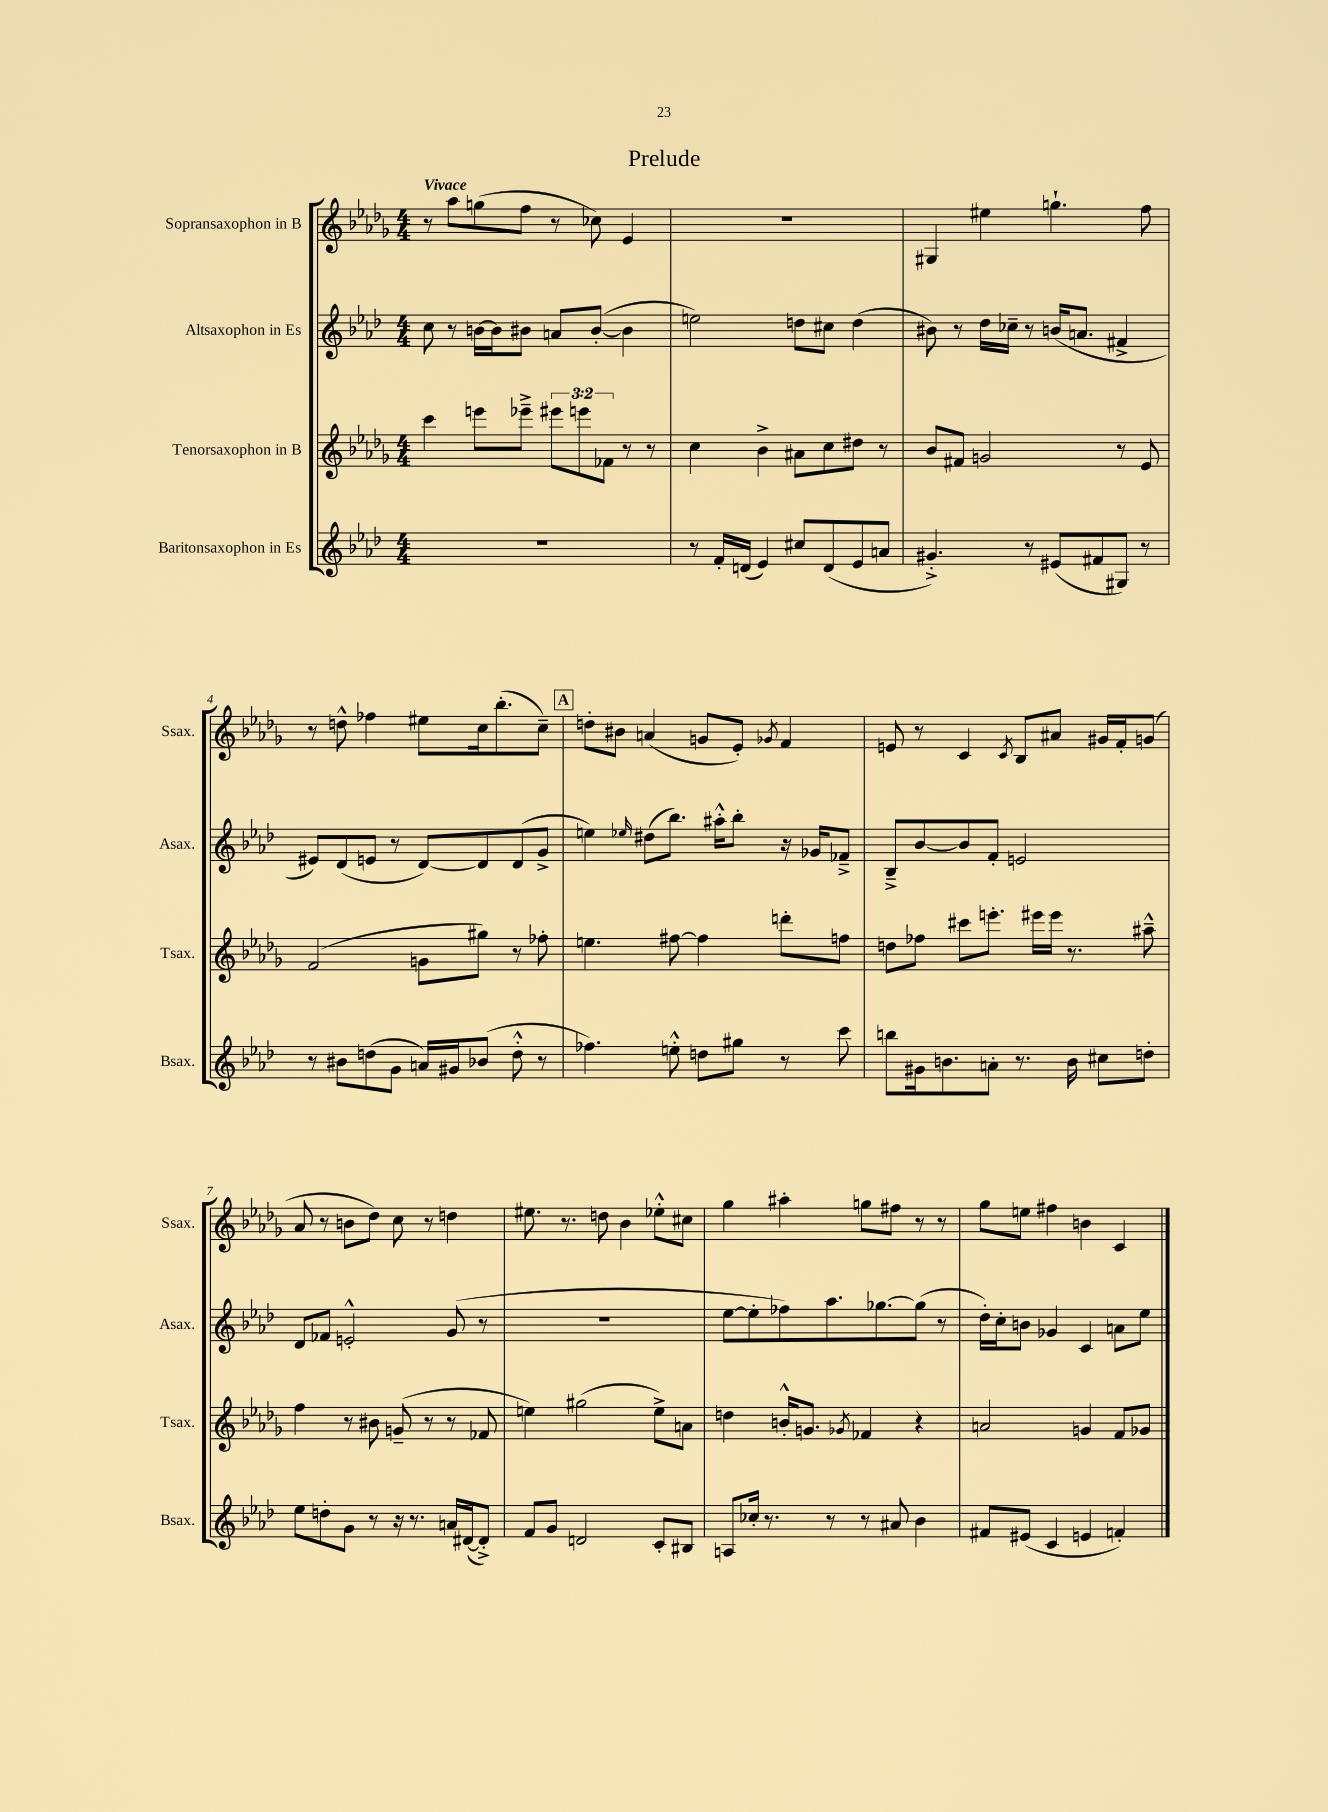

**kern	**kern	**kern	**kern
*staff4	*staff3	*staff2	*staff1
*clefG2	*clefG2	*clefG2	*clefG2
*k[b-e-a-d-]	*k[b-e-a-d-g-]	*k[b-e-a-d-]	*k[b-e-a-d-g-]
*M4/4	*M4/4	*M4/4	*M4/4
1r	4ccc	8cc	8r
.	.	8r	8aa-
.	8eee	[16b	(8gg
.	.	16b]	.
.	8eee-~^	8b#	8ff
.	12eee#	8a	8r
.	12eee	.	.
.	.	([8b#'	8cc-)
.	12f-	.	.
.	8r	4b#]	4e-
.	8r	.	.
=	=	=	=
8r	4cc	2ee)	1r
16f'	.	.	.
(16d	.	.	.
4e-)	4b-^	.	.
8cc#	8a#	8dd	.
(8d	8cc	8cc#	.
8e-	8dd#	(4dd	.
8a	8r	.	.
=	=	=	=
4.g#'^)	8b-	8b#)	4G#
.	8f#	8r	.
.	2g	16dd-	4ee#
.	.	16cc-~	.
8r	.	8r	.
(8e#	.	(16b	4.gg`
.	.	8.a	.
8f#	.	.	.
8G#)	8r	4f#^	.
8r	8e-	.	8ff
=	=	=	=
8r	(2f	8e#)	8r
8b#	.	(8d-	8dd^^
(8dd	.	8e	4ff-
8g	.	8r	.
16a)	8g	[8d-)	8ee#
16g#	.	.	.
(8b-	8gg#)	8d-]	16cc
.	.	.	(8.bb-'
8dd'^^	8r	(8d-	.
8r	8ff-'	8g^	8cc~)
=	=	=	=
4.ff-)	4.ee	4ee)	8dd'
.	.	.	8b#
.	.	16qqee-	.
.	.	(8dd#	(4a
8ee'^^	[8ff#	8.bb-)	.
8dd	4ff#]	.	8g
.	.	16aa#'^^	.
8gg#	.	8bb-'	8e-')
.	.	.	8qg-
8r	8ddd'	16r	4f
.	.	16g-	.
8ccc	8ff	8f-~^	.
=	=	=	=
8bb	8dd	8B-~^	8e
16g#	8ff-	[8b-	8r
8.b	.	.	.
.	8ccc#	8b-]	4c
8a'	8.eee'	8f'	.
.	.	.	8qc
8.r	.	2e	8B-
.	16eee#	.	.
.	16eee#	.	8a#
16b	8.r	.	.
8cc#	.	.	16g#
.	.	.	16f'
8dd'	8aa#~^^	.	(8g
=	=	=	=
8ee-	4ff	8d-	8a-
8dd'	.	8f-	8r
8g	8r	2e'^^	8b
8r	8b#	.	8dd-)
16r	(8g~	.	8cc
8.r	.	.	.
.	8r	.	8r
16a	8r	(8g	4dd
([16d#	.	.	.
8d#'^])	8f-	8r	.
=	=	=	=
8f	4ee)	1r	8.ee#
8g	.	.	.
.	.	.	8.r
2d	(2gg#	.	.
.	.	.	8dd
.	.	.	4b-
8c'	8ee^)	.	8ee-'^^
8B#	8a	.	8cc#
=	=	=	=
8A	4dd	[8ee-	4gg-
16cc-'	.	8ee-']	.
8.r	.	.	.
.	16b'^^	8ff-)	4aa#'
.	8.g	.	.
8r	.	8.aa-	.
.	8qg-	.	.
8r	4f-	.	8gg
.	.	[8.gg-	.
8a#	.	.	8ff#
4b-	4r	(8gg-]	8r
.	.	8r	8r
=	=	=	=
8f#	2a	16dd-')	8gg-
.	.	16cc'	.
(8e#	.	8b	8ee
4c	.	4g-	4ff#
4e	4g	4c	4b
4f')	8f	8a	4c
.	8g-	8ee-	.
==	==	==	==
*-	*-	*-	*-
